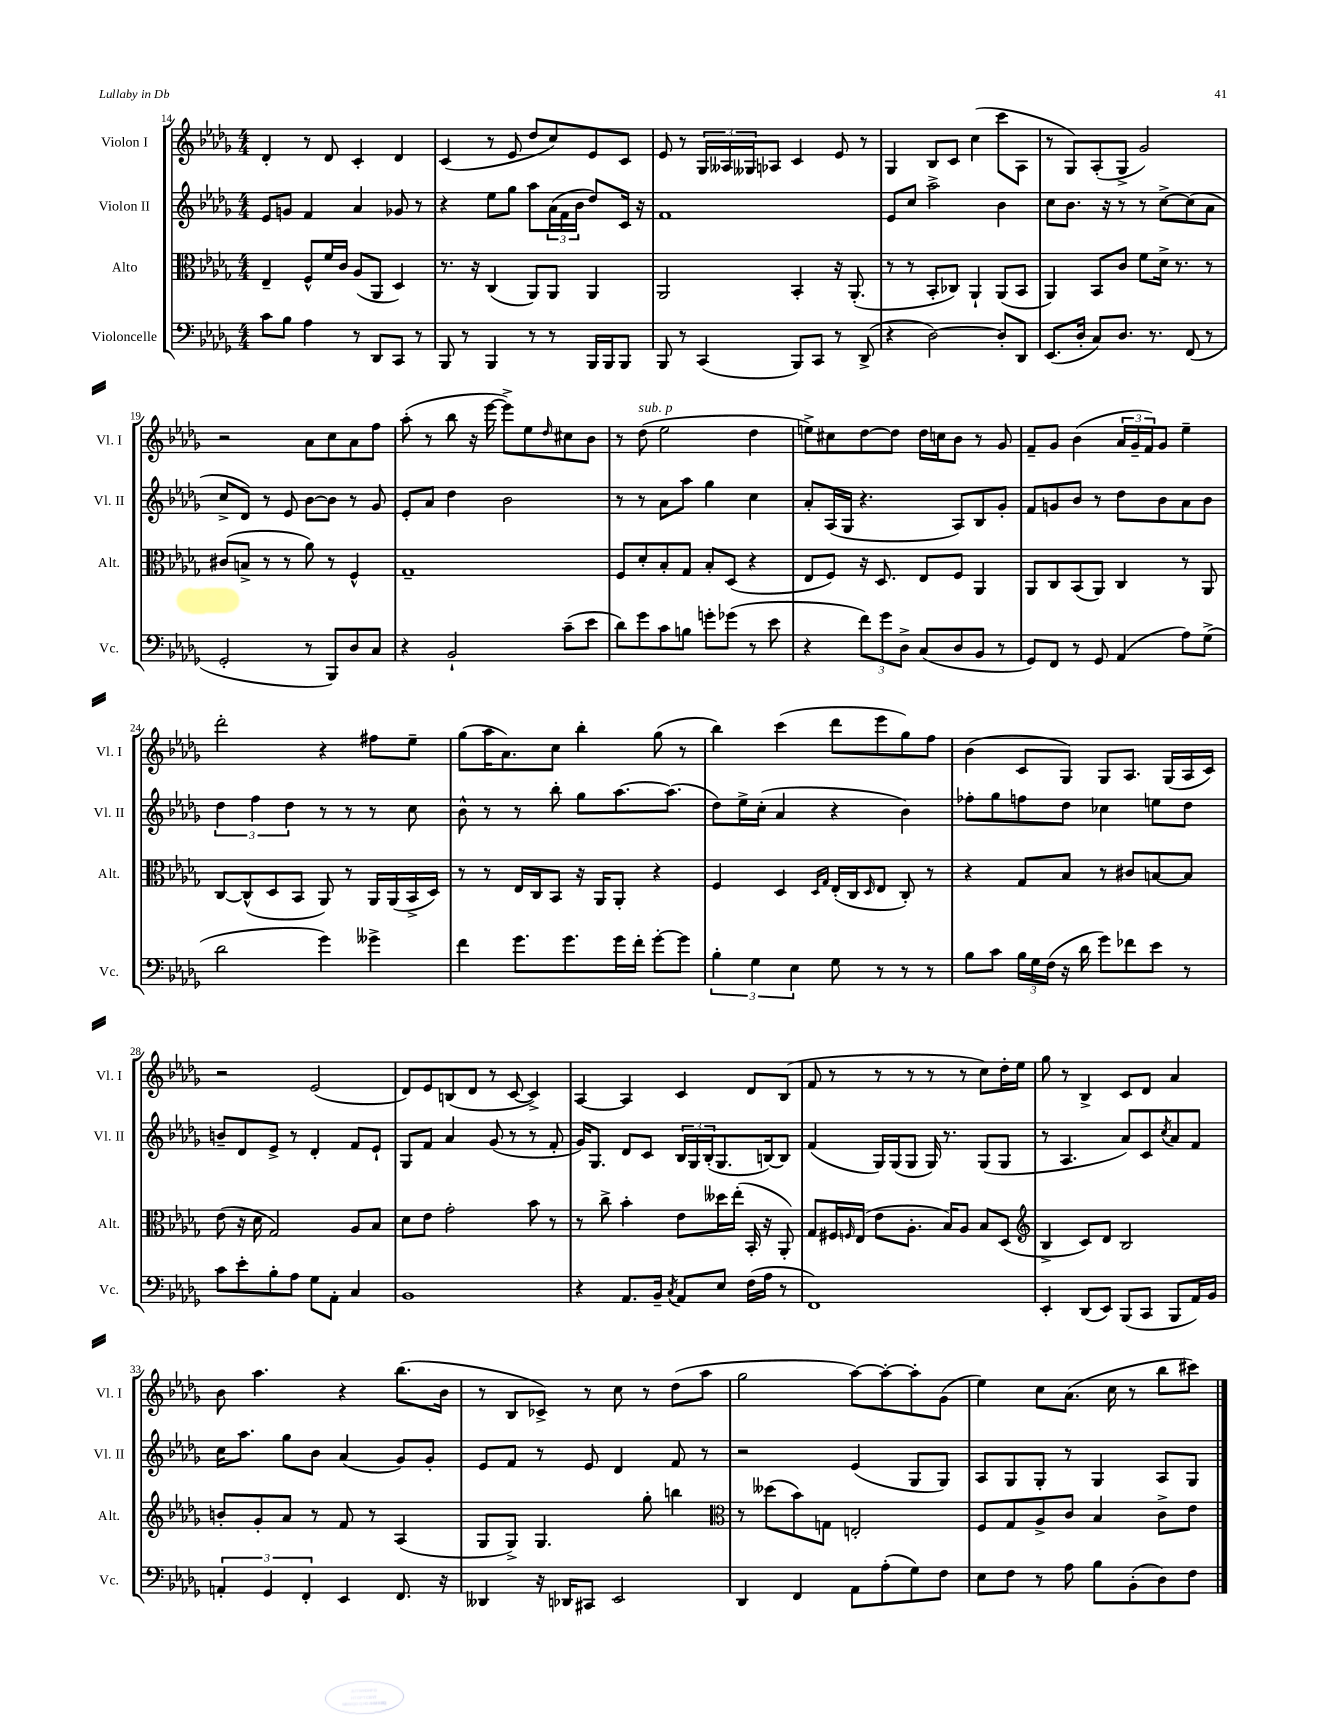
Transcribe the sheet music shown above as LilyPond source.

<<
\new StaffGroup <<
\new Staff = "s0" \with { instrumentName = "Violon I" shortInstrumentName = "Vl. I" } {
    \clef treble \key des \major \numericTimeSignature \time 4/4
    des'4-. r8 des'8 c'4-. des'4 |
    c'4( r8 ees'8 des''8 c''8) ees'8 c'8 |
    ees'8 r8 \tuplet 3/2 { ges16 aeses16 geses16 } aes8 c'4 ees'8 r8 |
    ges4 bes8 c'8 c''4( c'''8 aes8 |
    r8 ges8) aes8-.( ges8-> ges'2) |
    r2 aes'8 c''8 aes'8 f''8 |
    aes''8-.( r8 bes''8 r16 ees'''16~ ees'''8->) ees''8 \grace { des''16 } cis''8 bes'8 |
    r8 des''8^\markup { \italic "sub. p" }( ees''2 des''4 |
    e''8->) cis''8 des''8~ des''8 des''16 c''16 bes'8 r8 ges'8 |
    f'8-- ges'8 bes'4( \tuplet 3/2 { aes'16 ges'16-- f'16) } ges'8 ees''4-- |
    des'''2-. r4 fis''8 ees''8-- |
    ges''8( aes''16 aes'8.) c''8 bes''4-. ges''8( r8 |
    bes''4) c'''4( des'''8 ees'''8 ges''8) f''8 |
    bes'4( c'8 ges8) ges8 aes8. ges16( aes16 c'16) |
    r2 ees'2( |
    des'8) ees'8 b8( des'8 r8 c'8~ c'4->) |
    aes4~ aes4 c'4 des'8 bes8( |
    f'8 r8 r8 r8 r8 r8 c''8) des''16-. ees''16 |
    ges''8 r8 bes4-> c'8 des'8 aes'4 |
    bes'8 aes''4. r4 bes''8.( bes'16 |
    r8 bes8 ces'8->) r8 c''8 r8 des''8( aes''8 |
    ges''2 aes''8~) aes''8~-. aes''8-. ges'8( |
    ees''4) c''8 aes'8.( c''16 r8 bes''8 cis'''8) \bar "|." |
}
\new Staff = "s1" \with { instrumentName = "Violon II" shortInstrumentName = "Vl. II" } {
    \clef treble \key des \major \numericTimeSignature \time 4/4
    ees'8 g'8 f'4 aes'4 ges'8 r8 |
    r4 ees''8 ges''8 aes''8 \tuplet 3/2 { aes'16( f'16 bes'16 } des''8) c'16 r16 |
    f'1 |
    ees'8 c''8 aes''2-> bes'4 |
    c''8 bes'8. r16 r8 r8 c''8~-> c''8( aes'8 |
    c''8-> des'8) r8 ees'8 bes'8~ bes'8 r8 ges'8 |
    ees'8-. aes'8 des''4 bes'2 |
    r8 r8 aes'8 aes''8 ges''4 c''4 |
    aes'8-. aes16( ges16 r4. aes8) bes8 ges'8-. |
    f'8 g'8 bes'8 r8 des''8 bes'8 aes'8 bes'8 |
    \tuplet 3/2 { des''4 f''4 des''4 } r8 r8 r8 c''8 |
    bes'8-^ r8 r8 bes''8-. ges''8 aes''8.~ aes''8.( |
    des''8) ees''16-> c''16-.( aes'4 r4 bes'4) |
    fes''8-. ges''8 f''8 des''8 ces''4 e''8 des''8 |
    b'8-- des'8 ees'8-> r8 des'4-. f'8 ees'8-! |
    ges8 f'8 aes'4 ges'8( r8 r8 f'8-. |
    ges'16) ges8. des'8 c'8 \tuplet 3/2 { bes16 ges16 bes16-.( } ges8. b16~) b8 |
    f'4( ges16) ges16( ges8 ges16) r8. ges8( ges8 |
    r8 aes4. aes'8) c'8 \acciaccatura { c''8 } aes'8 f'8 |
    c''16 aes''8. ges''8 bes'8 aes'4( ges'8) ges'8-. |
    ees'8 f'8 r8 ees'8 des'4 f'8 r8 |
    r2 ees'4( ges8 ges8) |
    aes8 ges8 ges8-. r8 ges4 aes8 ges8 \bar "|." |
}
\new Staff = "s2" \with { instrumentName = "Alto" shortInstrumentName = "Alt." } {
    \clef alto \key des \major \numericTimeSignature \time 4/4
    ees4-- f8-^ f'16 c'16 aes8( aes,8 des4) |
    r8. r16 c4( aes,8) aes,8 aes,4 |
    aes,2 bes,4-. r16 aes,8.-.( |
    r8 r8 bes,8-. ces8) aes,4-! aes,8( bes,8 |
    aes,4) bes,8 c'8 f'8 des'16-> r8. r8 |
    cis'8( b8-> r8 r8 aes'8) r8 f4-^ |
    ges1-- |
    f8 des'8-. bes8-. ges8 bes8-. des8( r4 |
    ees8 f8) r16 des8. ees8 f8 aes,4 |
    aes,8 c8 bes,8( aes,8) c4 r8 aes,8 |
    c8~ c8-^( des8 bes,8 aes,8) r8 aes,16 aes,16( bes,16-> des16) |
    r8 r8 ees16 c16 bes,8 r16 aes,16 aes,8-. r4 |
    f4 des4 \grace { des16 ges16 } ees16-.( c16 \grace { des16 } ees8 c8-.) r8 |
    r4 ges8 bes8 r8 cis'8 b8~ b8 |
    ees'8( r16 des'16 ges2) aes8 bes8 |
    des'8 ees'8 ges'2-. bes'8 r8 |
    r8 c''8-> bes'4-. ees'8 deses''16 ees''16-.( bes,16-. r16 aes,8-.) |
    ges8 fis16 \grace { f16 } ees16( ees'8 aes8.-. bes16) aes8 bes8 des8( |
    \clef treble bes4-> c'8) des'8 bes2 |
    b'8-. ges'8-. aes'8 r8 f'8 r8 aes4( |
    ges8 ges8->) ges4. ges''8-. b''4 |
    \clef alto r8 deses''8( bes'8) g8 e2-. |
    f8 ges8 aes8-> c'8 bes4 c'8-> ees'8 \bar "|." |
}
\new Staff = "s3" \with { instrumentName = "Violoncelle" shortInstrumentName = "Vc." } {
    \clef bass \key des \major \numericTimeSignature \time 4/4
    c'8 bes8 aes4 r8 des,8 c,8 r8 |
    bes,,8 r8 bes,,4 r8 r8 bes,,16 bes,,16 bes,,8 |
    bes,,8 r8 c,4( bes,,8) c,8 r8 des,8->( |
    r4 des2~) des8-. des,8 |
    ees,8.( des16-. c8) des8. r8. f,8( r8 |
    ges,2-. r8 bes,,8) des8 c8 |
    r4 bes,2-! c'8--( ees'8 |
    des'8) ges'8 c'8 b8 g'8-. ges'8( r8 ees'8 |
    r4 \tuplet 3/2 { f'8) ges'8 des8-> } c8( des8 bes,8 r8 |
    ges,8) f,8 r8 ges,8 aes,4( aes8) ges8->( |
    des'2 ges'4) geses'4-> |
    f'4 ges'8. ges'8. ges'16 f'16-. ges'8~-. ges'8 |
    \tuplet 3/2 { bes4-. ges4 ees4 } ges8 r8 r8 r8 |
    bes8 c'8 \tuplet 3/2 { bes16 ges16 f16( } r16 des'16 ges'8) fes'8 ees'8 r8 |
    c'8 ees'8-. bes8-. aes8 ges8 aes,8-. c4 |
    bes,1 |
    r4 aes,8. bes,16-- \acciaccatura { c8 } aes,8 ees8 f16( aes16 r8 |
    f,1) |
    ees,4-. des,8( ees,8) bes,,8( c,8 bes,,8 aes,16) bes,16 |
    \tuplet 3/2 { a,4-. ges,4 f,4-. } ees,4 f,8. r16 |
    deses,4 r16 des,16 cis,8 ees,2 |
    des,4 f,4 aes,8 aes8-.( ges8) f8 |
    ees8 f8 r8 aes8 bes8 bes,8-.( des8) f8 \bar "|." |
}
>>
>>
\layout { \context { \Score currentBarNumber = #14 } }
